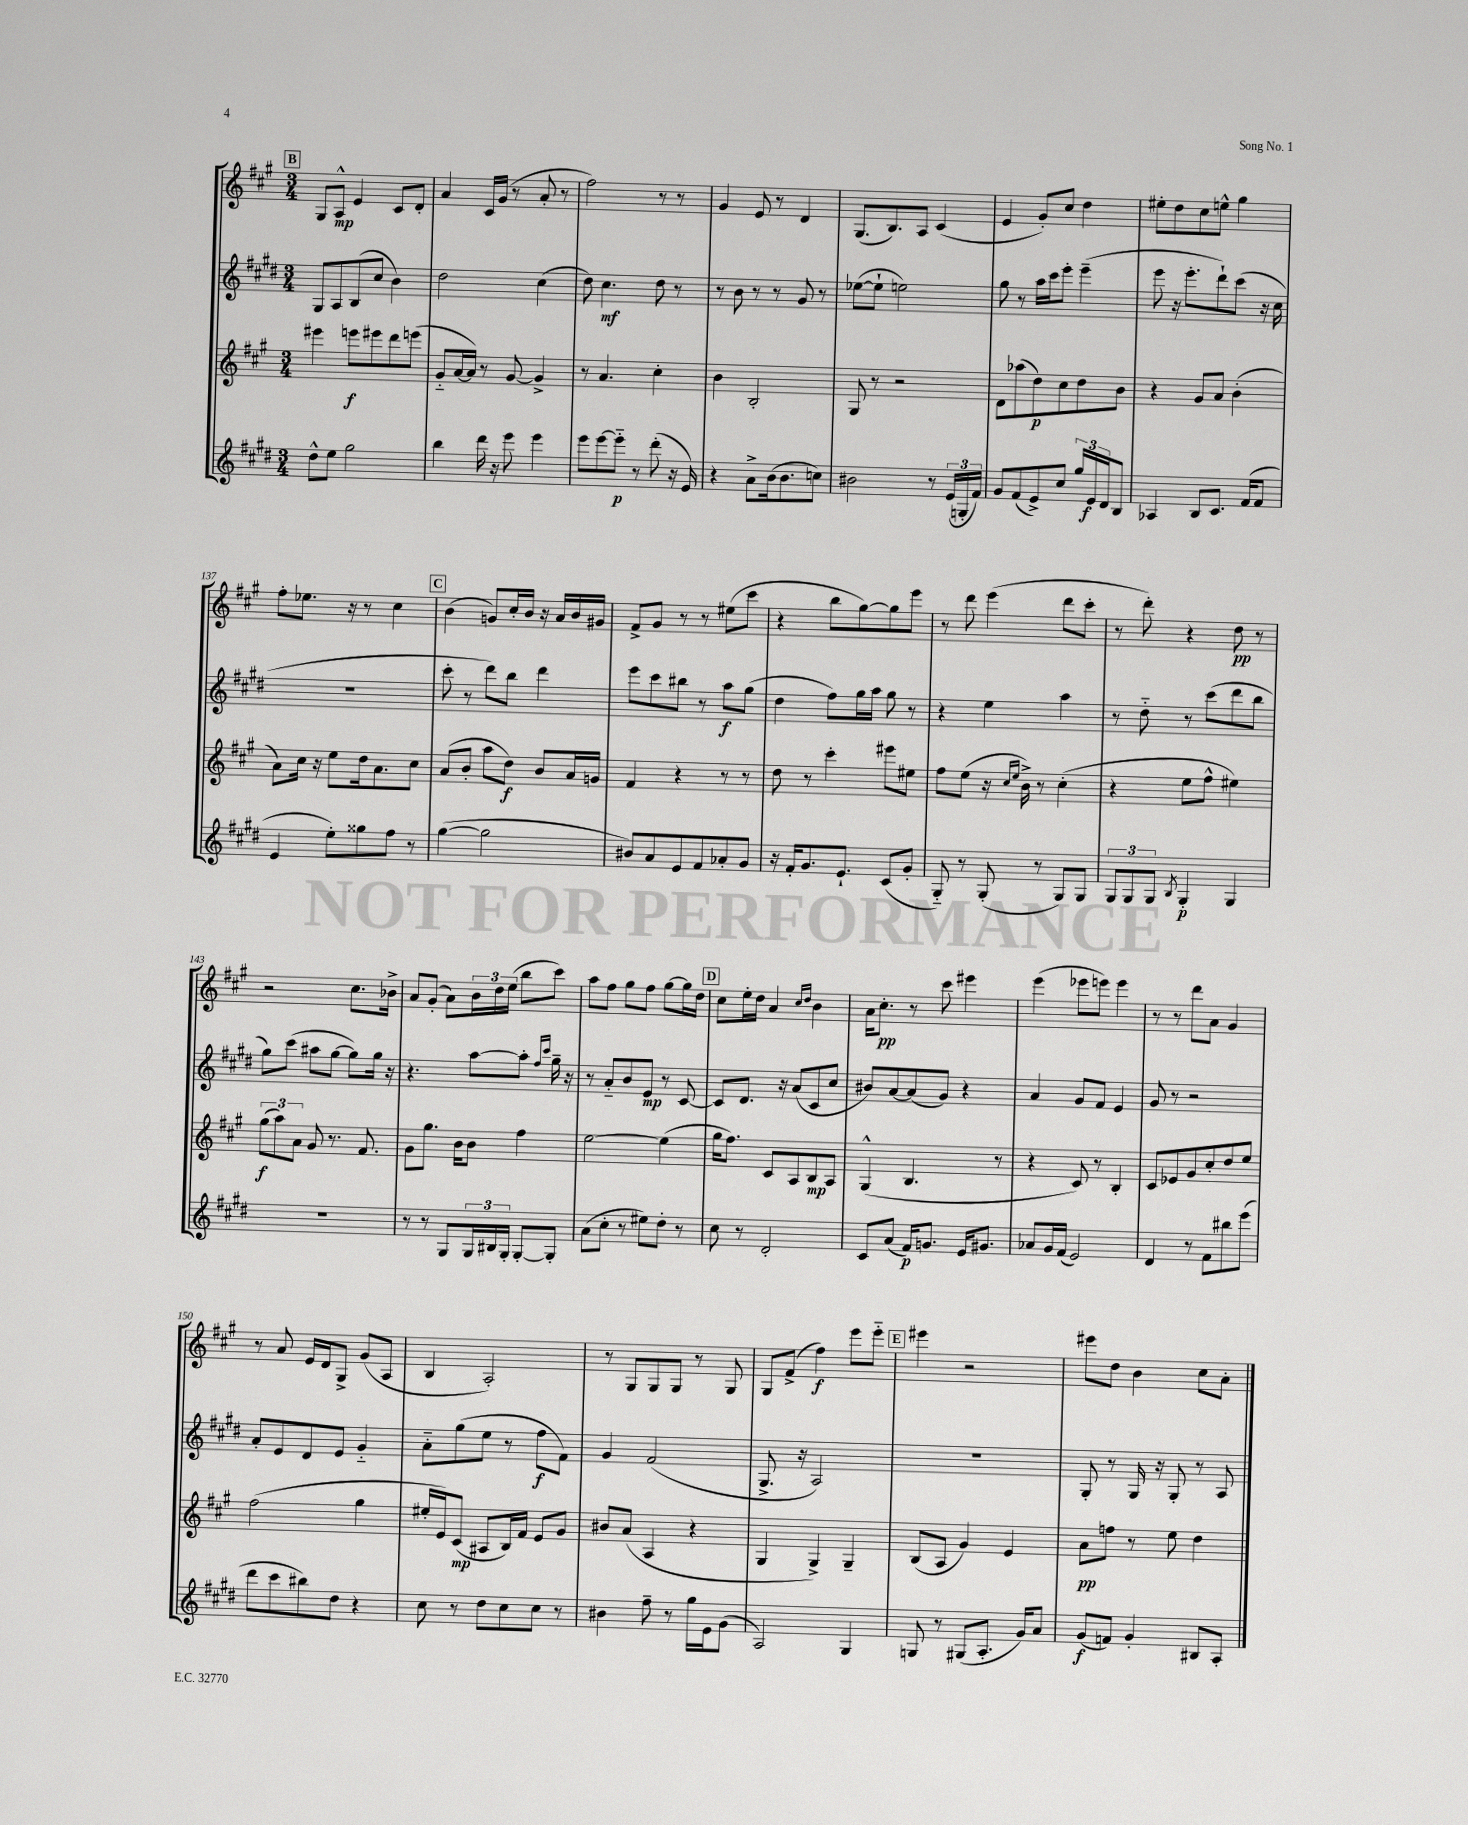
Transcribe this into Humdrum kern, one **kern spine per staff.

**kern	**kern	**kern	**kern
*staff4	*staff3	*staff2	*staff1
*clefG2	*clefG2	*clefG2	*clefG2
*k[f#c#g#d#]	*k[f#c#g#]	*k[f#c#g#d#]	*k[f#c#g#]
*M3/4	*M3/4	*M3/4	*M3/4
8dd#^^	4eee#	8G#	8G#
8ee	.	8A	8A^^
2gg#	8eee	(8B	4e
.	8eee#	8cc#	.
.	8ddd	4b)	8c#
.	(8eee	.	8d'
=	=	=	=
4bb	8g#'~	2dd#	4a
.	[16a	.	.
.	16a])	.	.
16ddd#	8r	.	16c#
16r	.	.	(16g#
8eee	[8g#	.	8r
4eee	4g#^]	(4cc#	8a'
.	.	.	8r
=	=	=	=
8eee	8r	8dd#)	2ff#)
[8eee	4.a	4.cc#	.
8eee'~]	.	.	.
8r	.	.	.
(8ddd#'	4cc#'	8dd#	8r
16r	.	8r	8r
16e)	.	.	.
=	=	=	=
4r	4b	8r	4g#
.	.	8b	.
8a^	2B'	8r	8e
(16b	.	8r	8r
8.b	.	.	.
.	.	8g#	4d
8cc)	.	8r	.
=	=	=	=
2b#	8G#	([8ee-	(8.G#
.	8r	8ee-`]	.
.	.	.	8.B)
.	2r	2ee)	.
.	.	.	8A
8r	.	.	(4c#
(24e	.	.	.
24G'	.	.	.
24f#)	.	.	.
=	=	=	=
8g#	8d	8gg#	4e
(8f#	(8aa-	8r	.
8e^)	8dd)	16aa	8g#')
.	.	16ccc#	.
8cc#	8cc#	8eee'	8cc#
24gg#	8dd	(4eee~	4dd
24e	.	.	.
24d#	.	.	.
8B	8b	.	.
=	=	=	=
4A-	4r	8eee	8ee#'
.	.	16r	8dd
.	.	8.eee'	.
8B	8g#	.	8cc#
8.c#	8a	8ddd#`)	8ee^^
.	(4b'	(8ccc#	4gg#
(16f#	.	.	.
8f#	.	16r	.
.	.	16cc#	.
=	=	=	=
4e	8a)	2.r	8ff#'
.	16cc#	.	8.ee-
.	16r	.	.
8ee')	8ee	.	.
.	.	.	16r
8gg##	16dd	.	8r
.	8.a	.	.
8ff#	.	.	4cc#
8r	8cc#	.	.
=	=	=	=
([4gg#	(8a	8ccc#'	(4b
.	8b'	8r	.
2gg#]	8aa	8ddd#)	8g)
.	8dd)	8bb	16cc#'
.	.	.	16b
.	8b	4ddd#	16r
.	.	.	16a
.	16a	.	16b
.	16g	.	16g#
=	=	=	=
8b#)	4f#	8eee	8f#^
8a	.	8ccc#	8g#
8e	4r	8bb#	8r
8f#	.	8r	8r
8a-'	8r	8aa	(8ee#
8g#	8r	(8gg#	8ccc#
=	=	=	=
16r	8dd	4dd#	4r
16f#'	.	.	.
8.g#	8r	.	.
.	4ccc#'	8ff#)	8bb
8.e`	.	.	.
.	.	16gg#	[8gg#)
.	.	16aa	.
(8c#	8eee#	8gg#	8gg#]
8g#'	8ee#	8r	8eee
=	=	=	=
8G#'~)	8ff#	4r	8r
8r	(8ee	.	8ddd
(8G#'	16r	4ee	(4eee
.	16qqcc#	.	.
.	16qqee	.	.
.	16b^)	.	.
8r	8r	.	.
8G#)	(4cc#'	4aa	8ddd
8G#	.	.	8ccc#'
=	=	=	=
12G#	4r	8r	8r
12G#	.	.	.
.	.	8dd#'~	8ddd')
12G#	.	.	.
8qB	.	.	.
4G#'	8ee	8r	4r
.	8ff#^^	(8ccc#	.
4G#	4ee#)	8ddd#	8dd
.	.	8bb	8r
=	=	=	=
2.r	(12gg#	8gg#)	2r
.	12aa)	.	.
.	.	(8ccc#	.
.	12a	.	.
.	8g#	8aa#	.
.	8.r	[8gg#	.
.	.	8gg#])	8.cc#
.	8.f#	.	.
.	.	16gg#	.
.	.	16r	16b-^
=	=	=	=
8r	8g#	4.r	8a
8r	8.gg#	.	(8g#'
8G#	.	.	8a)
.	16b	.	.
24G#	8b	[8aa	24b
24B#	.	.	24dd
24G#'	.	.	(24ee
[8G#'	4ff#	8aa']	8bb
.	.	16qqff#	.
.	.	16qqccc#	.
8G#']	.	16gg#~	8ccc#)
.	.	16r	.
=	=	=	=
(8a	[2ee	8r	8aa
8cc#'	.	8a'~	8ff#
8r	.	8b	8gg#
8ee#)	.	8e	8ff#
8dd#'	(4ee]	8r	[8gg#
8r	.	[8c#	16gg#]
.	.	.	16dd
=	=	=	=
8cc#	16gg#	8c#]	8cc#
.	8.ff#)	.	.
8r	.	8.d#	16ee'
.	.	.	16dd
2d#'	8c#	.	4a
.	.	16r	.
.	8A	(8a	.
.	.	.	16qqcc#
.	.	.	16qqdd
.	8B	8c#	4b
.	8A	8cc#	.
=	=	=	=
8c#	(4G#^^	8b#)	16a
.	.	.	8.cc#'
(8a	.	[8a	.
16f#)	4.B	(8a]	8r
8.g	.	.	.
.	.	8g#)	8ccc#
16e	.	4r	4eee#
8.g#	.	.	.
.	8r	.	.
=	=	=	=
8a-	4r	4a	(4eee
16g#	.	.	.
(16f#	.	.	.
2e)	8c#)	8g#	8eee-
.	8r	8f#	8eee)
.	4B'	4e	4eee
=	=	=	=
4d#	8c#	8g#	8r
.	8e-	8r	8r
8r	8g#	2r	8ddd
8f#	8cc#'	.	8a
8bb#	8dd	.	4g#
(8eee	8ee	.	.
=	=	=	=
8ddd#	(2ff#	8a'	8r
8ccc#	.	8e	8a
8bb#)	.	8d#	16e
.	.	.	16d
8dd#	.	8e	8G#^
4r	4gg#	4g#'~	(8g#
.	.	.	8A
=	=	=	=
8cc#	16ee#'	8a'~	4B
.	16e)	.	.
8r	(8c#	(8gg#	.
8dd#	8A#	8ee	2A')
8cc#	16B)	8r	.
.	16f#	.	.
8cc#	8e	8ff#	.
8r	8g#	8f#)	.
=	=	=	=
4b#	8b#	4g#	8r
.	(8a	.	8G#
8ff#~	4A	(2f#	8G#
8r	.	.	8G#
16gg#	4r	.	8r
16e	.	.	.
(8g#	.	.	8G#
=	=	=	=
2A)	4G#	8.G#^	8G#
.	.	.	(8f#^
.	.	16r	.
.	4G#^)	2A)	4ff#)
4G#	4G#~	.	8eee
.	.	.	8eee'~
=	=	=	=
8G	(8B	2.r	4eee#
8r	8A	.	.
(8G#	4g#)	.	2r
8.A'	.	.	.
.	4e	.	.
16g#)	.	.	.
8a	.	.	.
=	=	=	=
(8g#	8a	8G#'	8eee#
8f)	8ff	8r	8dd
4g#'	8r	16G#	4b
.	.	16r	.
.	8ee	8G#'	.
8B#	4dd	8r	8cc#
8A'	.	8A	8a'
==	==	==	==
*-	*-	*-	*-
